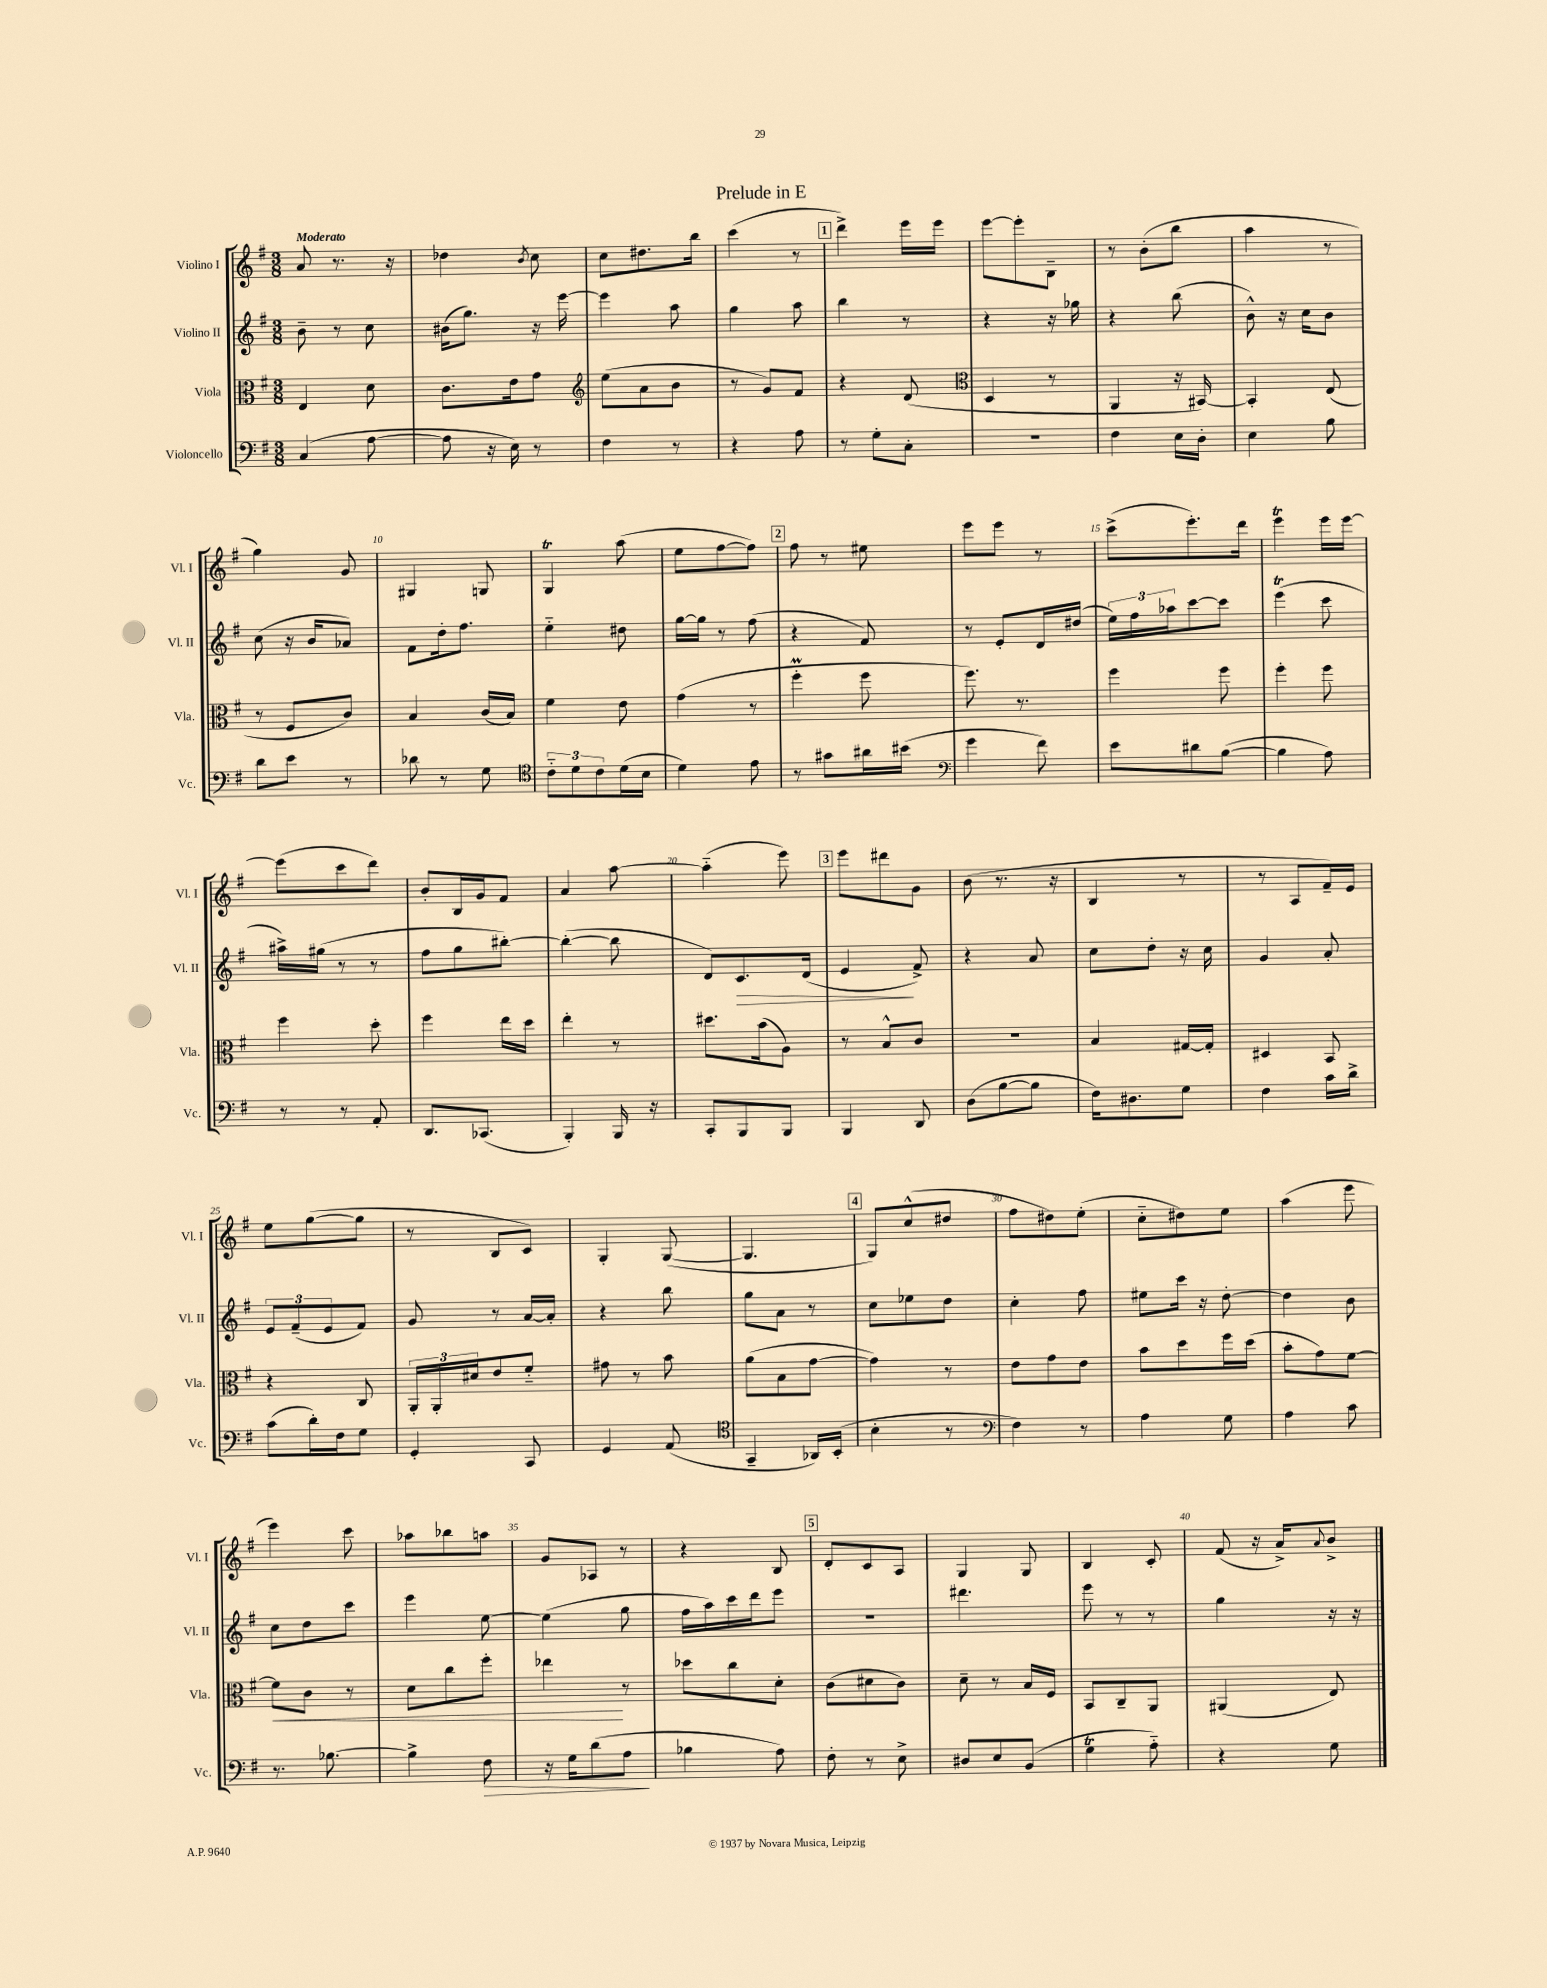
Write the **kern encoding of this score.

**kern	**kern	**kern	**kern
*staff4	*staff3	*staff2	*staff1
*clefF4	*clefC3	*clefG2	*clefG2
*k[f#]	*k[f#]	*k[f#]	*k[f#]
*M3/8	*M3/8	*M3/8	*M3/8
(4C/	4E/	8b~\	8a/
.	.	8r	8.r
[8A\	8d\	8cc\	.
.	.	.	16r
=	=	=	=
8A\]	8.c\L	(16b#\LK	4dd-\
.	.	8.gg\J)	.
16r	.	.	.
16E\)	16e\k	.	.
.	.	.	8qb/
8r	8g\J	16r	8cc\
.	.	[16eee\	.
=	=	=	=
*	*clefG2	*	*
4F#\	(8ee\L	4eee\]	8cc\L
.	8a\	.	8.dd#\
8r	8b\J	8aa\	.
.	.	.	16bb\Jk
=	=	=	=
4r	8r	4gg\	(4ccc\
.	8g/L)	.	.
8A\	8f#/J	8aa\	8r
=	=	=	=
8r	4r	4bb\	4ddd^\)
8G'\L	.	.	.
8C'\J	(8d/	8r	16eee\LL
.	.	.	16eee\JJ
=	=	=	=
*	*clefC3	*	*
4.r	4D/	4r	[8eee\L
.	.	.	8eee'\]
.	8r	16r	8B~\J
.	.	16gg-\	.
=	=	=	=
4F#\	4AA/	4r	8r
.	.	.	(8b'\L
16E\LL	16r	(8bb\	8bb\J
16D'\JJ	[16BB#/)	.	.
=	=	=	=
4E\	4BB#'/]	8b^^\)	4aa\
.	.	16r	.
.	.	16cc\LK	.
8B\	(8E/	8b\J	8r
=	=	=	=
8d\L	8r	(8cc\	4gg\)
8e\J	8F#/L	16r	.
.	.	16b/LK	.
8r	8c/J)	8a-/J)	8g/
=	=	=	=
8d-\	4B/	8f#\L	4G#/
8r	.	16dd'\k	.
.	.	8.ff#\J	.
8G\	(16c/LL	.	8G/
.	16B/JJ)	.	.
=	=	=	=
*clefC4	*	*	*
12c'~\L	4f#\	4ee'~\	4G/
12d\	.	.	.
12c\	.	.	.
(16d\L	8e\	8dd#\	(8aa\
16B\JJ	.	.	.
=	=	=	=
4d\)	(4g\	[16gg\LL	8ee\L
.	.	16gg\]JJ	.
.	.	8r	[8ff#\
8e\	8r	(8ff#\	8ff#\]J)
=	=	=	=
8r	4ff#'\	4r	8ff#\
8g#\L	.	.	8r
16a#\L	8ff#\	8f#/)	8ee#\
(16b#\JJ	.	.	.
=	=	=	=
*clefF4	*	*	*
4g\	8.ff#\)	8r	8eee\L
.	.	8e'/L	8eee\J
.	8.r	.	.
8f#\)	.	16d/L	8r
.	.	(16dd#/JJ	.
=	=	=	=
8e\L	4ff#\	24ee\LL)	(8ccc^\L
.	.	24ff#\	.
.	.	24aa-\J	.
8d#\	.	[8ccc\	8.eee'\)
([8B\J	8ff#\	8ccc\]J	.
.	.	.	16ddd\Jk
=	=	=	=
4B\]	4ff#'\	(4eee\	4eee\
8A\)	8ff#\	8ccc\	16eee\LL
.	.	.	[16eee\JJ
=	=	=	=
8r	4ff#\	16aa#^\LL)	(8eee\]L
.	.	(16gg#\JJ	.
8r	.	8r	8ccc\
8AA'/	8dd'\	8r	8ddd\J)
=	=	=	=
8.DD/L	4ff#\	8ff#\L	8b'/L
.	.	8gg\	16B/L
(8.CC-/J	.	.	16g/J
.	16ee\LL	[8bb#'\J)	8f#/J
.	16dd\JJ	.	.
=	=	=	=
4BBB'/)	4ee'\	(4bb#'\_	4a/
16BBB/	8r	8bb#\]	[8aa\
16r	.	.	.
=	=	=	=
8CC'/L	8.dd#\L	8d/L)	(4aa'~\]
8BBB/	.	8.c/	.
.	(16b\k	.	.
8BBB/J	8A\J)	.	8eee\)
.	.	(16d/Jk	.
=	=	=	=
4BBB/	8r	4e/	8eee\L
.	8B^^/L	.	8ddd#\
8DD/	8c/J	8f#^/)	8g\J
=	=	=	=
(8D\L	4.r	4r	(8b\
[8B\	.	.	8.r
8B\]J	.	8a/	.
.	.	.	16r
=	=	=	=
16F#\LK)	4B/	8cc\L	4B/
8.D#\	.	.	.
.	.	8dd'\J	.
8G\J	[16G#/LL	16r	8r
.	16G#'/]JJ	16cc\	.
=	=	=	=
4F#\	4D#/	4g/	8r
.	.	.	8A/L
16c\LL	8BB/	8a'/	16f#~/L)
16d^\JJ	.	.	16e/JJ
=	=	=	=
(8c\L	4r	12e/L	8ee\L
.	.	(12f#~/	.
16d'\L)	.	.	([8gg\
.	.	12e/	.
16F#\J	.	.	.
8G\J	8C/	8f#/J)	8gg\]J
=	=	=	=
4GG'/	24AA'/LL	8g/	8r
.	24AA'/	.	.
.	24d#/J	.	.
.	8e/	8r	8B/L
8CC/	8f#'~/J	[16a/LL	8c/J)
.	.	16a'/]JJ	.
=	=	=	=
4GG/	8g#\	4r	4G'/
.	8r	.	.
(8AA/	8b\	8bb\	([8G/
=	=	=	=
*clefC4	*	*	*
4GG~/	(8a\L	8gg\L	4.G/]
.	8B\	8a\J	.
16AA-/LL)	[8g\J	8r	.
(16BB'/JJ	.	.	.
=	=	=	=
4B'\	4g\])	8cc\L	8G/L)
.	.	8ee-\	(8cc^^/
8r	8r	8dd\J	8dd#/J
=	=	=	=
*clefF4	*	*	*
4F#\)	8e\L	4cc'\	8ff#\L
.	8g\	.	8dd#\)
8r	8e\J	8ff#\	(8ee'\J
=	=	=	=
4A\	8b\L	8ee#\L	8cc'~\L
.	8dd\	16ccc\Jk	8dd#\)
.	.	16r	.
8G\	16ff#\L	[8dd'\	8ee\J
.	(16dd\JJ	.	.
=	=	=	=
4A\	8b'\L	4dd\]	(4aa\
.	8g\)	.	.
8c\	[8f#\J	8b\	8eee\
=	=	=	=
8.r	8f#\]L	8cc\L	4eee\)
.	8c\J	8dd\	.
[8.B-\	.	.	.
.	8r	8ccc\J	8ccc\
=	=	=	=
4B-^\]	8d\L	4eee\	8aa-\L
.	8cc\	.	8bb-\
8F#\	8ff#'\J	[8ee\	8aa\J
=	=	=	=
16r	4ee-\	(4ee\]	8g/L
16G\LK	.	.	.
(8d\	.	.	8A-/J
8A\J	8r	8gg\	8r
=	=	=	=
4B-\	8dd-\L	16ff#\LL	4r
.	.	16aa\)	.
.	8cc\	16ccc\	.
.	.	16ddd\J	.
8A\)	8d'\J	8eee\J	8B/
=	=	=	=
8F#'\	(8c\L	4.r	8d'/L
8r	8d#\	.	8c/
8E^\	8c\J)	.	8A/J
=	=	=	=
8D#/L	8d~\	4.ddd#\	4G/
8E/	8r	.	.
(8BB/J	16B/LL	.	8G/
.	16F#/JJ	.	.
=	=	=	=
4G\	8BB/L	8eee\	4B/
.	8C~/	8r	.
8A'~\)	8AA/J	8r	8c'/
=	=	=	=
4r	(4AA#/	4gg\	(8f#/
.	.	.	16r
.	.	.	16a^/LK)
.	.	.	8qqa/
8G\	8E/)	16r	8b^/J
.	.	16r	.
==	==	==	==
*-	*-	*-	*-
